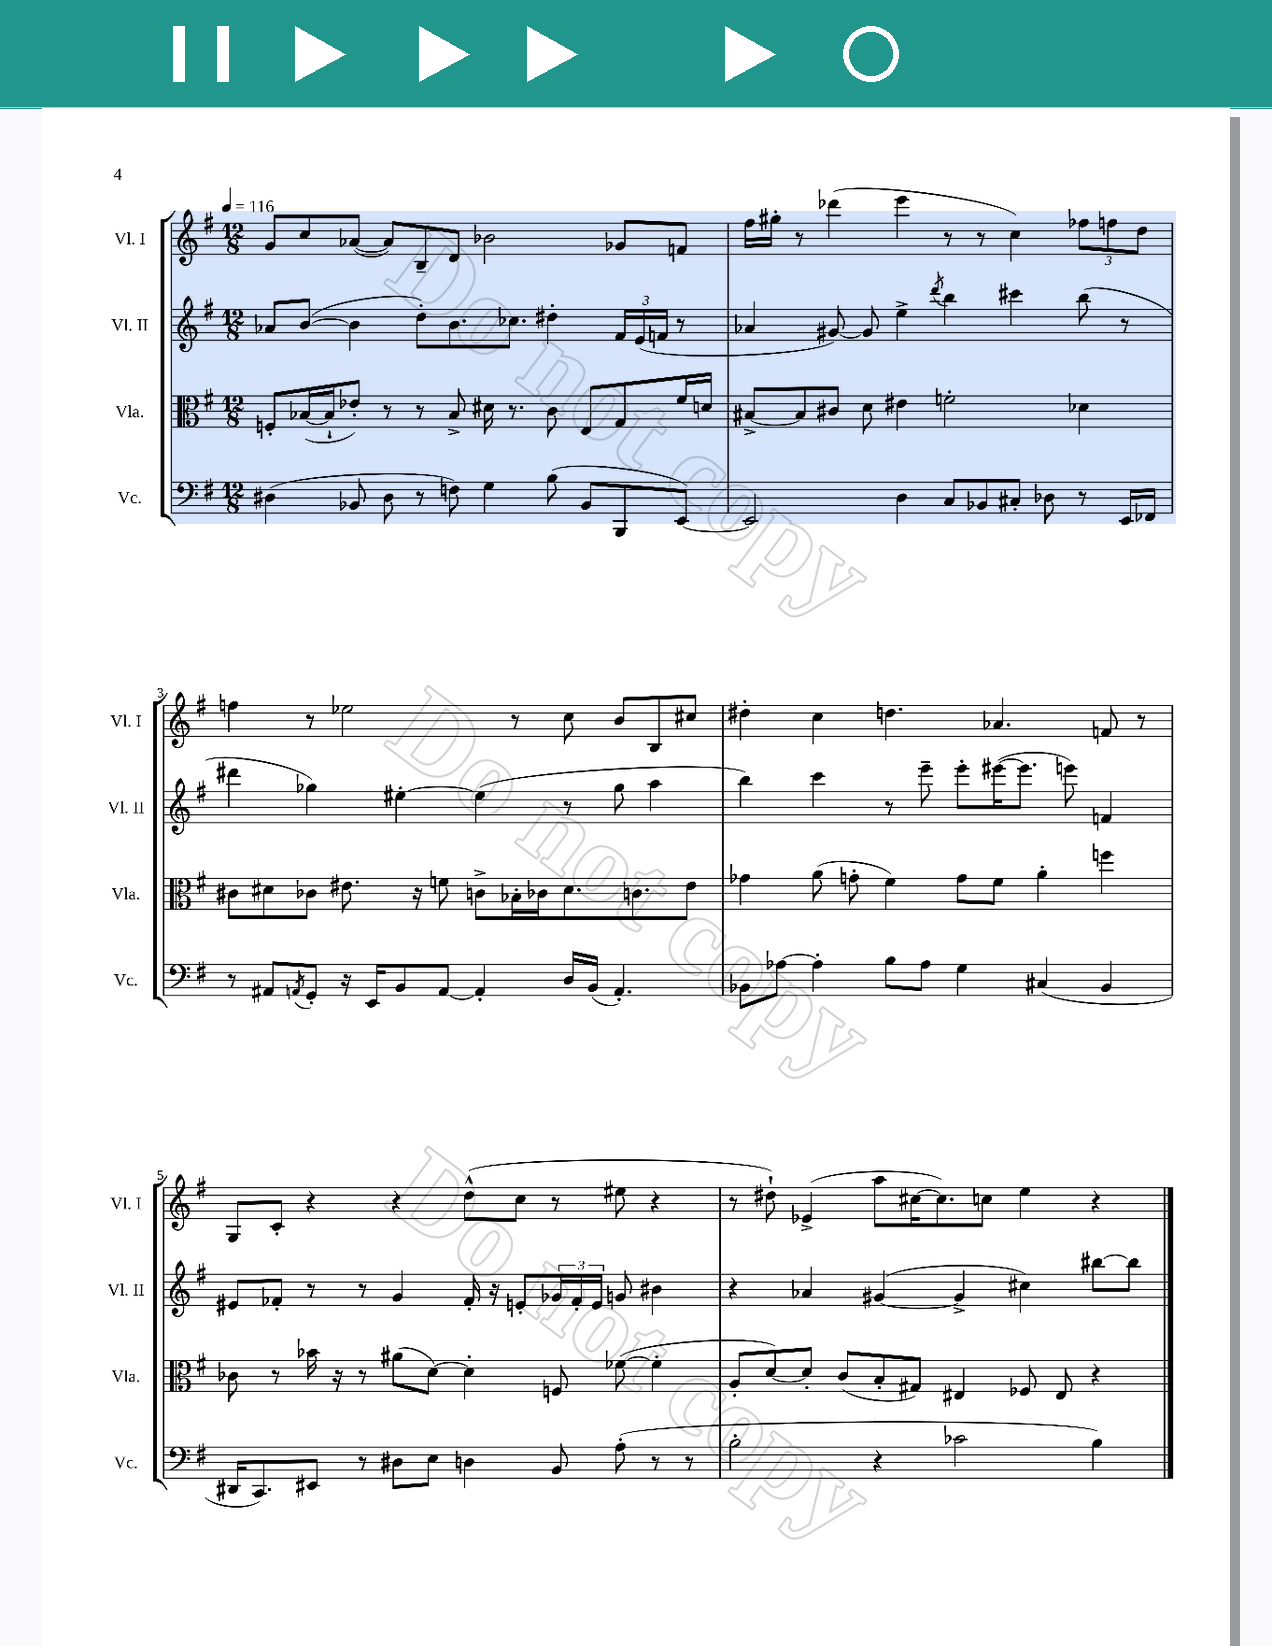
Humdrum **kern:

**kern	**kern	**kern	**kern
*staff4	*staff3	*staff2	*staff1
*clefF4	*clefC3	*clefG2	*clefG2
*k[f#]	*k[f#]	*k[f#]	*k[f#]
*M12/8	*M12/8	*M12/8	*M12/8
*MM116	*MM116	*MM116	*MM116
(4D#\	8F'/L	8a-/L	8g/L
.	([16B-/L	([8b/J	8cc/
.	16B-`/]J	.	.
8BB-/	8e-'/J)	4b\]	([8a-/J
8D#\	8r	.	8a-/]L)
8r	8r	8dd'\L)	8B~/
8F\)	8B-^/	8.b\	8d/J
4G\	16d#\	.	2b-\
.	8.r	8.cc-\J	.
(8B\	8c\	4dd#'\	.
8BB-/L	8E/L	.	.
8BBB/	8G/	24f#/LL	8g-/L
.	.	(24e/	.
.	.	24f/JJ	.
[8EE/J)	16f#/L	8r	8f/J
.	16d/JJ	.	.
=	=	=	=
2EE/]	[8B#^/L	4a-/	16ff#\LL
.	.	.	16gg#'\JJ
.	8B#/]	.	8r
.	8c#/J	[8g#/)	(4ddd-\
.	8d\	8g#/]	.
4D\	4e#\	4ee^\	4eee\
.	.	8qddd/	.
8C/L	2f'\	4bb\	8r
8BB-/	.	.	8r
8C#'/J	.	4ccc#\	4cc\)
8D-\	.	.	.
8r	4d-\	(8bb\	12ff-\L
.	.	.	12ff\
16EE/LL	.	8r	.
.	.	.	12dd\J
16FF-/JJ	.	.	.
=	=	=	=
8r	8c#\L	4ddd#\	4ff\
8AA#/L	8d#\	.	.
8qAA/	.	.	.
8GG'/J	8c-\J	4gg-\)	8r
16r	8.e#\	.	2ee-\
16EE/LK	.	.	.
8BB/	.	[4ee#'\	.
.	16r	.	.
[8AA/J	8f\	.	.
4AA'/]	8c^\L	(4ee#\]	.
.	16B-'\L	.	8r
.	16c-\J	.	.
16D/LL	8.d#\	8r	8cc\
(16BB/JJ	.	.	.
4.AA'/)	.	8gg-\	8b/L
.	8.c\	.	.
.	.	4aa\	8B/
.	8e#\J	.	8cc#/J
=	=	=	=
8BB-\L	4g-\	4bb\)	4dd#'\
[8A-\J	.	.	.
4A-'\]	(8a\	4ccc\	4cc\
.	8g'\	.	.
8B\L	4f#\)	8r	4.dd\
8A-\J	.	8eee~\	.
4G\	8g\L	8eee'\L	.
.	8f#\J	([16eee#\K	4.a-/
.	.	8.eee#\]J	.
(4C#/	4a'\	.	.
.	.	8eee\)	.
4BB-/	4ff\	4f/	8f/
.	.	.	8r
=	=	=	=
16DD#/LK	8c-\	8e#/L	8G/L
8.CC/)	.	.	.
.	8r	8f-'/J	8c'/J
8EE#/J	16b-\	8r	4r
.	16r	.	.
8r	8r	8r	.
8D#\L	(8a#\L	4g/	4r
8E\J	[8d\J)	.	.
4D\	4d'\]	16f-'/	(8dd^^\L
.	.	16r	.
.	.	8e'/L	8cc\J
8BB/	8F/	24g-/L	8r
.	.	24f-'/	.
.	.	24e/JJ	.
(8A'\	([8f-\	8g/	8ee#\
8r	4f-'\]	4b#\	4r
8r	.	.	.
=	=	=	=
2B'\	8A'/L	4r	8r
.	[8d/)	.	8dd#`\)
.	8d'/]J	4a-/	(4e-^/
.	(8c/L	.	.
4r	8B'/	([4g#/	8aa\L
.	8G#/J)	.	[16cc#\K
.	.	.	8.cc#\])
2c-\	4E#/	4g#^/]	.
.	.	.	8cc\J
.	8F-/	4cc#\)	4ee\
.	8E#/	.	.
4B\)	4r	[8bb#\L	4r
.	.	8bb#\]J	.
==	==	==	==
*-	*-	*-	*-
